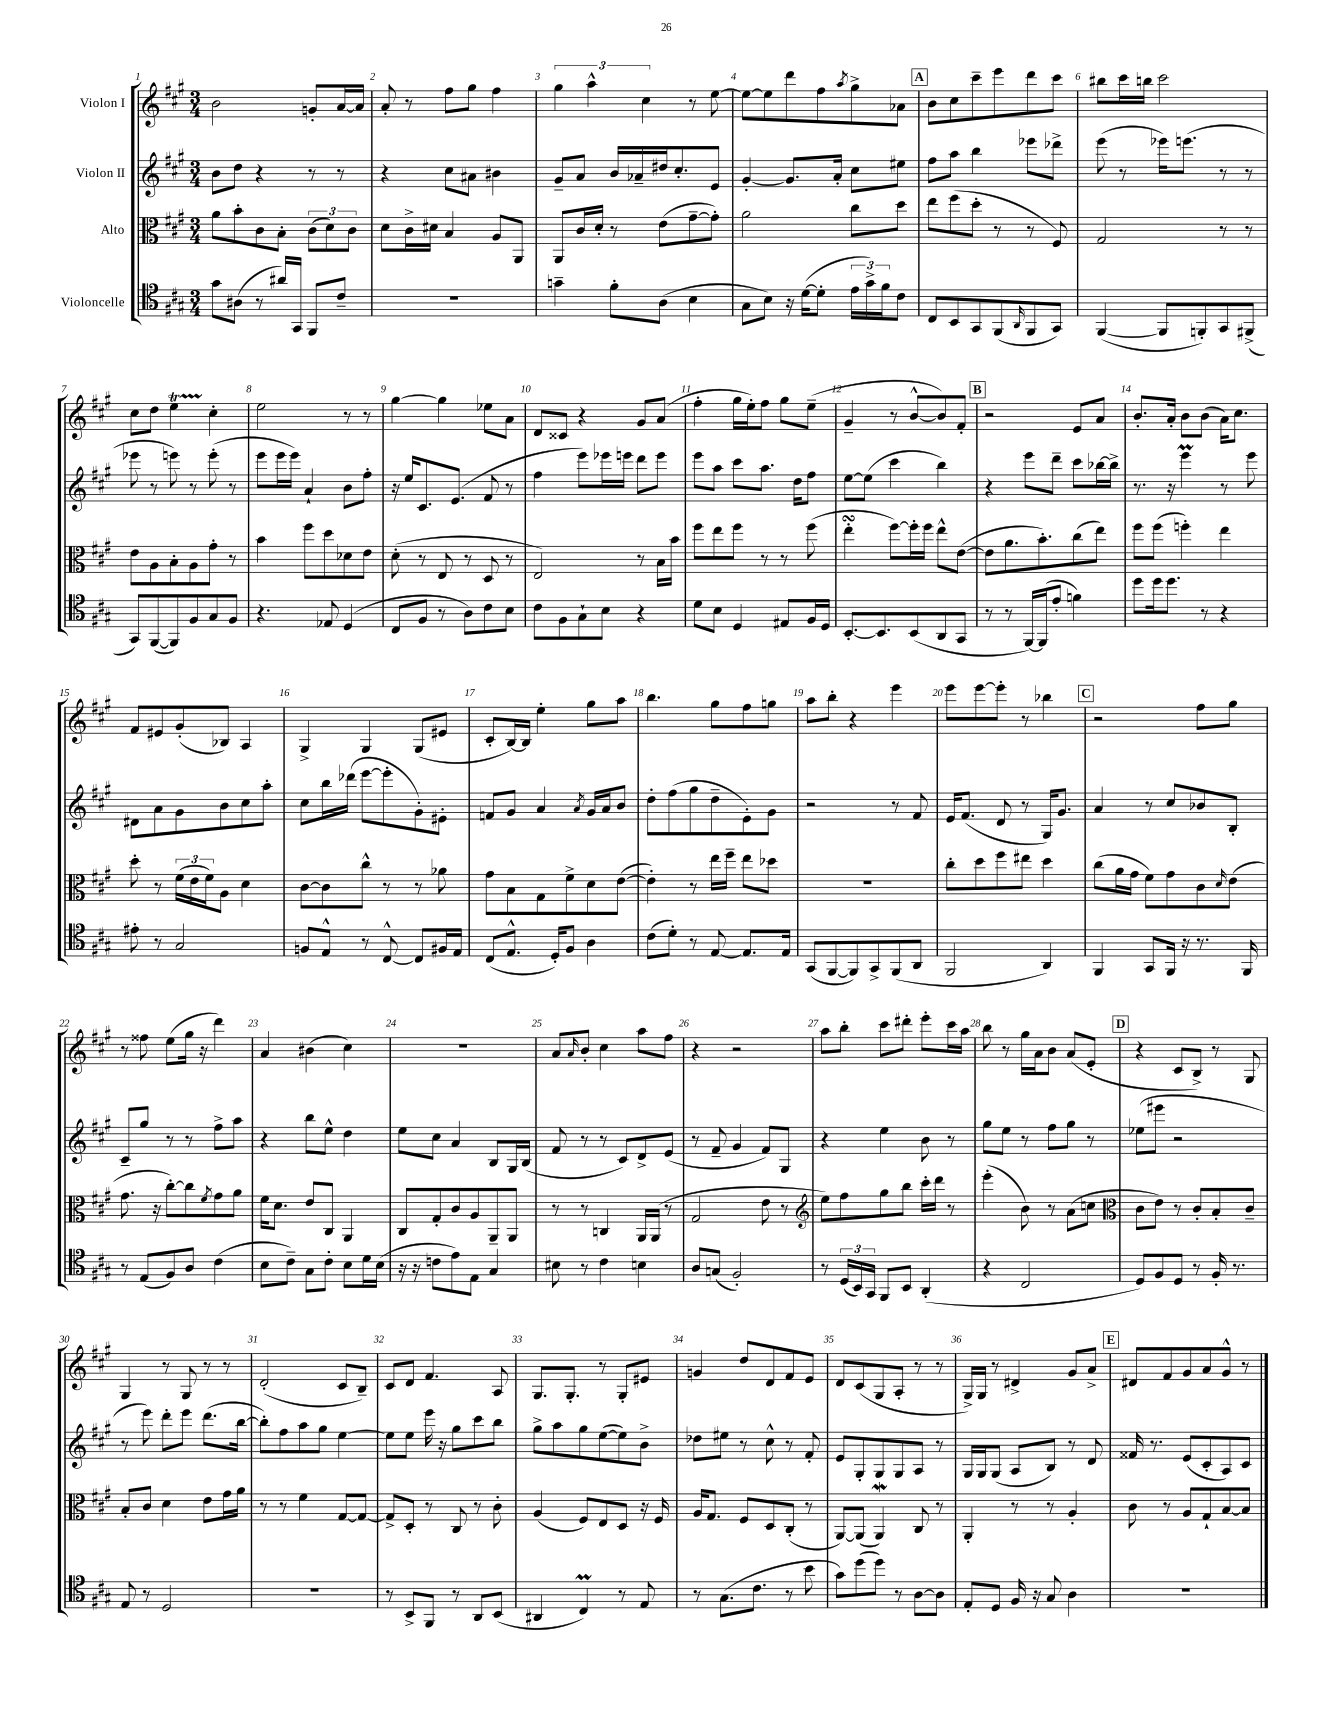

**kern	**kern	**kern	**kern
*staff4	*staff3	*staff2	*staff1
*clefC4	*clefC3	*clefG2	*clefG2
*k[f#c#g#]	*k[f#c#g#]	*k[f#c#g#]	*k[f#c#g#]
*M3/4	*M3/4	*M3/4	*M3/4
8g#	8a	8b	2b
(8A#	8b'	8dd	.
8r	8c#	4r	.
16a#)	8B'	.	.
16GG#	.	.	.
8FF#	(12c#	8r	8g'
.	12d)	.	.
8c#~	.	8r	[16a
.	12c#	.	.
.	.	.	16a]
=	=	=	=
2.r	8d	4r	8a'
.	16c#^	.	8r
.	16d#	.	.
.	4B	8cc#	8ff#
.	.	8a#	8gg#
.	8A	4b#	4ff#
.	8AA	.	.
=	=	=	=
4g~	8AA	8g#~	6gg#
.	16c#	8a	.
.	.	.	6aa^^
.	16d'	.	.
8f#'	8r	16b	.
.	.	16a-~	.
.	.	.	6cc#
(8A	(8e	16dd#	.
.	.	8.cc#'	.
4B	[8g#~	.	8r
.	8g#'])	8e	[8ee
=	=	=	=
8G#	2a	[4g#'	8ee_
8B)	.	.	8ee]
16r	.	8.g#]	8ddd
([16d	.	.	.
8d']	.	.	8ff#
.	.	16a'	.
.	.	.	8qaa
24e	8cc#	8cc#	8gg#^
24g#^)	.	.	.
24f#	.	.	.
8c#	8dd	8ee#	8a-
=	=	=	=
8C#	8ee	8ff#	8b
8BB	(8ff#	8aa	8cc#
8GG#	8dd'	4bb	8ccc#~
(8FF#	8r	.	8eee
16qqAA	.	.	.
8FF#	8r	8eee-	8ddd
8GG#)	8F#)	8ddd-^	8ccc#
=	=	=	=
([4FF#	2G#	(8eee	8bb#
.	.	8r	16ccc#
.	.	.	16bb
8FF#]	.	16eee-)	2ccc#
.	.	(8.eee	.
8FF')	.	.	.
8GG#	8r	8r	.
(8FF#^	8r	8r	.
=	=	=	=
8GG#)	8e	8eee-	8cc#
([8FF#	8A	8r	8dd
8FF#])	8B'	8eee)	4ee
8F#	8A	8r	.
8G#	8g#'	(8eee'	4cc#'
8F#	8r	8r	.
=	=	=	=
4.r	4b	8eee	2ee
.	.	16eee	.
.	.	16eee)	.
.	8ff#	4a`	.
8E-	8dd	.	.
(4D	8d-	8b	8r
.	8e	8ff#'	8r
=	=	=	=
8C#	(8d'	16r	[4gg#
.	.	16ee	.
8F#	8r	8.c#	.
8r	8E	.	4gg#]
.	.	(8.e	.
8A)	8r	.	.
8c#	8D	8f#	8ee-
8B	8r	8r	8a
=	=	=	=
8c#	2E)	4ff#	8d
8F#	.	.	8c##
8G#`	.	8eee)	4r
8B	.	16eee-	.
.	.	16eee	.
4r	8r	8ddd	8g#
.	16B	8eee	(8a
.	16b	.	.
=	=	=	=
8d	8ff#	8eee	4ff#'
8B	8ee	8aa	.
4D	8ff#	8ccc#	16gg#
.	.	.	16ee')
.	8r	8.aa	8ff#
8E#	8r	.	8gg#
.	.	16dd	.
16F#	(8ff#	8ff#	(8ee~
16D	.	.	.
=	=	=	=
[8.BB'	4ee'	[8ee	4g#~
.	.	(8ee]	.
8.BB]	.	.	.
.	[8ff#)	4ccc#	8r
(8BB	16ff#']	.	[8b^^
.	16ff#	.	.
8AA	8ee^^	4bb)	8b])
8GG#	([8e	.	8f#'
=	=	=	=
8r	8e]	4r	2r
8r	8.a	.	.
[16FF#)	.	8eee	.
(16FF#]	8.b')	.	.
8e'	.	8ddd~	.
4f)	(8cc#	8ccc#	8e
.	8ee)	[16bb-	8a
.	.	16bb-^]	.
=	=	=	=
8dd	8ff#	8.r	8.b'
16dd	(8ff#	.	.
8.dd	.	16r	16a'
.	4ff')	4eee	8b
8r	.	.	(8b
4r	4ee	8r	16a)
.	.	.	8.cc#
.	.	8eee	.
=	=	=	=
8e#'	8dd'	8d#	8f#
8r	8r	8a	8e#
2G#	(24f#	8g#	(8g#'
.	24e	.	.
.	24f#)	.	.
.	8A	8b	8B-)
.	4d	8cc#	4A
.	.	8aa'	.
=	=	=	=
8F	[8c#	8cc#	4G#^
8E^^	8c#]	16bb	.
.	.	(16ddd-	.
8r	8cc#^^	[8eee	4G#
[8C#^^	8r	8eee']	.
8C#]	8r	8g#')	(8G#
16F#	8a-	8e#'	8e#
16E	.	.	.
=	=	=	=
(8C#	8g#	8f	8c#'
8.E^^	8B	8g#	[16B)
.	.	.	16B]
.	8G#	4a	4ee'
16D')	.	.	.
8F#	8f#^	.	.
.	.	8qa	.
4A	8d	16g#	8gg#
.	.	16a	.
.	([8e	8b	8aa
=	=	=	=
(8c#	4e'])	8dd'	4.bb
8d')	.	(8ff#	.
8r	8r	8gg#	.
[8E	16ee	8dd~	8gg#
.	16ff#~	.	.
8.E]	8ee	8e')	8ff#
.	8dd-	8g#	8gg
16E	.	.	.
=	=	=	=
(8GG#	2.r	2r	8aa
[8FF#	.	.	8bb'
8FF#])	.	.	4r
8GG#^	.	.	.
(8FF#	.	8r	4eee
8AA	.	8f#	.
=	=	=	=
2FF#	8cc#'	16e	8eee
.	.	(8.f#	.
.	8dd	.	[8eee
.	8ff#	8d	8eee']
.	8ee#	8r	8r
4AA)	4dd	16G#)	4bb-
.	.	8.g#	.
=	=	=	=
4FF#	(8cc#	4a	2r
.	16a	.	.
.	16g#	.	.
8GG#	8f#)	8r	.
16FF#	8g#	8cc#	.
16r	.	.	.
8.r	8c#	8b-	8ff#
.	16qqd	.	.
.	(8e	8B'	8gg#
16FF#	.	.	.
=	=	=	=
8r	8.g#	8c#~	8r
(8E	.	8gg#	8ff##
.	16r	.	.
8F#)	[8cc#')	8r	(8ee
8A	8cc#]	8r	16gg#
.	.	.	16r
.	8qf#	.	.
(4c#	8g#	8ff#^	4ddd)
.	8a	8aa	.
=	=	=	=
8B	16f#	4r	4a
.	8.d	.	.
8c#~)	.	.	.
8G#	8e	8bb	(4b#
8c#'	8C#	8ee^^	.
8B	4AA	4dd	4cc#)
16d	.	.	.
(16B	.	.	.
=	=	=	=
16r	8C#	8ee	2.r
16r	.	.	.
8c	8G#'	8cc#	.
8e)	8c#	4a	.
8E	8A	.	.
4G#	8AA~	8B	.
.	8AA	16G#	.
.	.	(16B	.
=	=	=	=
8B#	8r	8f#	8a
.	.	.	16qqa
8r	8r	8r	8b'
4c#	4C	8r	4cc#
.	.	8c#)	.
4B	16AA	8d^	8aa
.	(16AA	.	.
.	8r	(8e	8ff#
=	=	=	=
8A	2G#	8r	4r
(8G	.	8f#~	.
2F#')	.	4g#	2r
.	8e	8f#)	.
.	8r	8G#	.
=	=	=	=
*	*clefG2	*	*
8r	8ee)	4r	8aa
(24D	8ff#	.	8bb'
24BB)	.	.	.
24GG#	.	.	.
8FF#	8gg#	4ee	8ccc#
8BB	8bb	.	8ddd#'
(4AA'	16ccc#'	8b	8eee'
.	16ddd	.	.
.	8r	8r	16ccc#
.	.	.	16aa
=	=	=	=
4r	(4eee'	8gg#	8bb
.	.	8ee	8r
2C#	8b)	8r	16gg#
.	.	.	16a
.	8r	8ff#	8b
.	(8a	8gg#	(8a
.	8cc	8r	8e'
=	=	=	=
*	*clefC3	*	*
8D)	8c#	(8ee-	4r
8F#	8e)	8eee#	.
8D	8r	2r	8c#
8r	8c#'	.	8B^)
16F#'	8B'	.	8r
8.r	.	.	.
.	8c#~	.	8G#
=	=	=	=
8E	8B'	8r	4G#
8r	8c#	8eee)	.
2D	4d	8ddd'	8r
.	.	8eee	8G#
.	8e	(8.ddd	8r
.	16g#	.	8r
.	16a	[16bb	.
=	=	=	=
2.r	8r	8bb'])	(2d'
.	8r	8ff#	.
.	4f#	8aa	.
.	.	8gg#	.
.	[8G#	[4ee	8c#
.	8G#_	.	8B~)
=	=	=	=
8r	8G#^]	8ee]	8c#
8BB^	8D'	8ee	8d
8FF#	8r	16eee	4.f#
.	.	16r	.
8r	8C#	8gg#	.
8AA	8r	8ccc#	.
(8BB	8c#'	8bb	8A
=	=	=	=
4AA#	(4A	8gg#^	8.G#
.	.	8aa	.
.	.	.	8.G#'
4C#)	8F#)	8gg#	.
.	8E	([8ee	8r
8r	8D	8ee])	8G#'
8E	16r	8b^	8e#
.	16F#	.	.
=	=	=	=
8r	16A	8dd-	4g
.	8.G#	.	.
(8.G#	.	8ee#	.
.	8F#	8r	8dd
8.c#	.	.	.
.	8D	8cc#^^	8d
8r	(8C#'	8r	8f#
8b	8r	8f#'	8e
=	=	=	=
8g#)	[8AA)	8e	8d
(8dd	(8AA]	8G#'	(8c#
8dd)	4AA)	8G#	8G#
8r	.	8G#	8A'
[8A	8C#	8A	8r
8A]	8r	8r	8r
=	=	=	=
8E'	4AA'	16G#	16G#^)
.	.	16G#	16G#
8D	.	(8G#	8r
16F#	8r	8A	4d#^
16r	.	.	.
8G#	8r	8B)	.
4A	4A'	8r	8g#
.	.	8d	8a^
=	=	=	=
2.r	8c#	16f##	8d#
.	.	8.r	.
.	8r	.	8f#
.	8A	(8e	8g#
.	8G#`	8c#'	8a
.	[8B	8A)	8g#^^
.	8B]	8c#	8r
==	==	==	==
*-	*-	*-	*-
